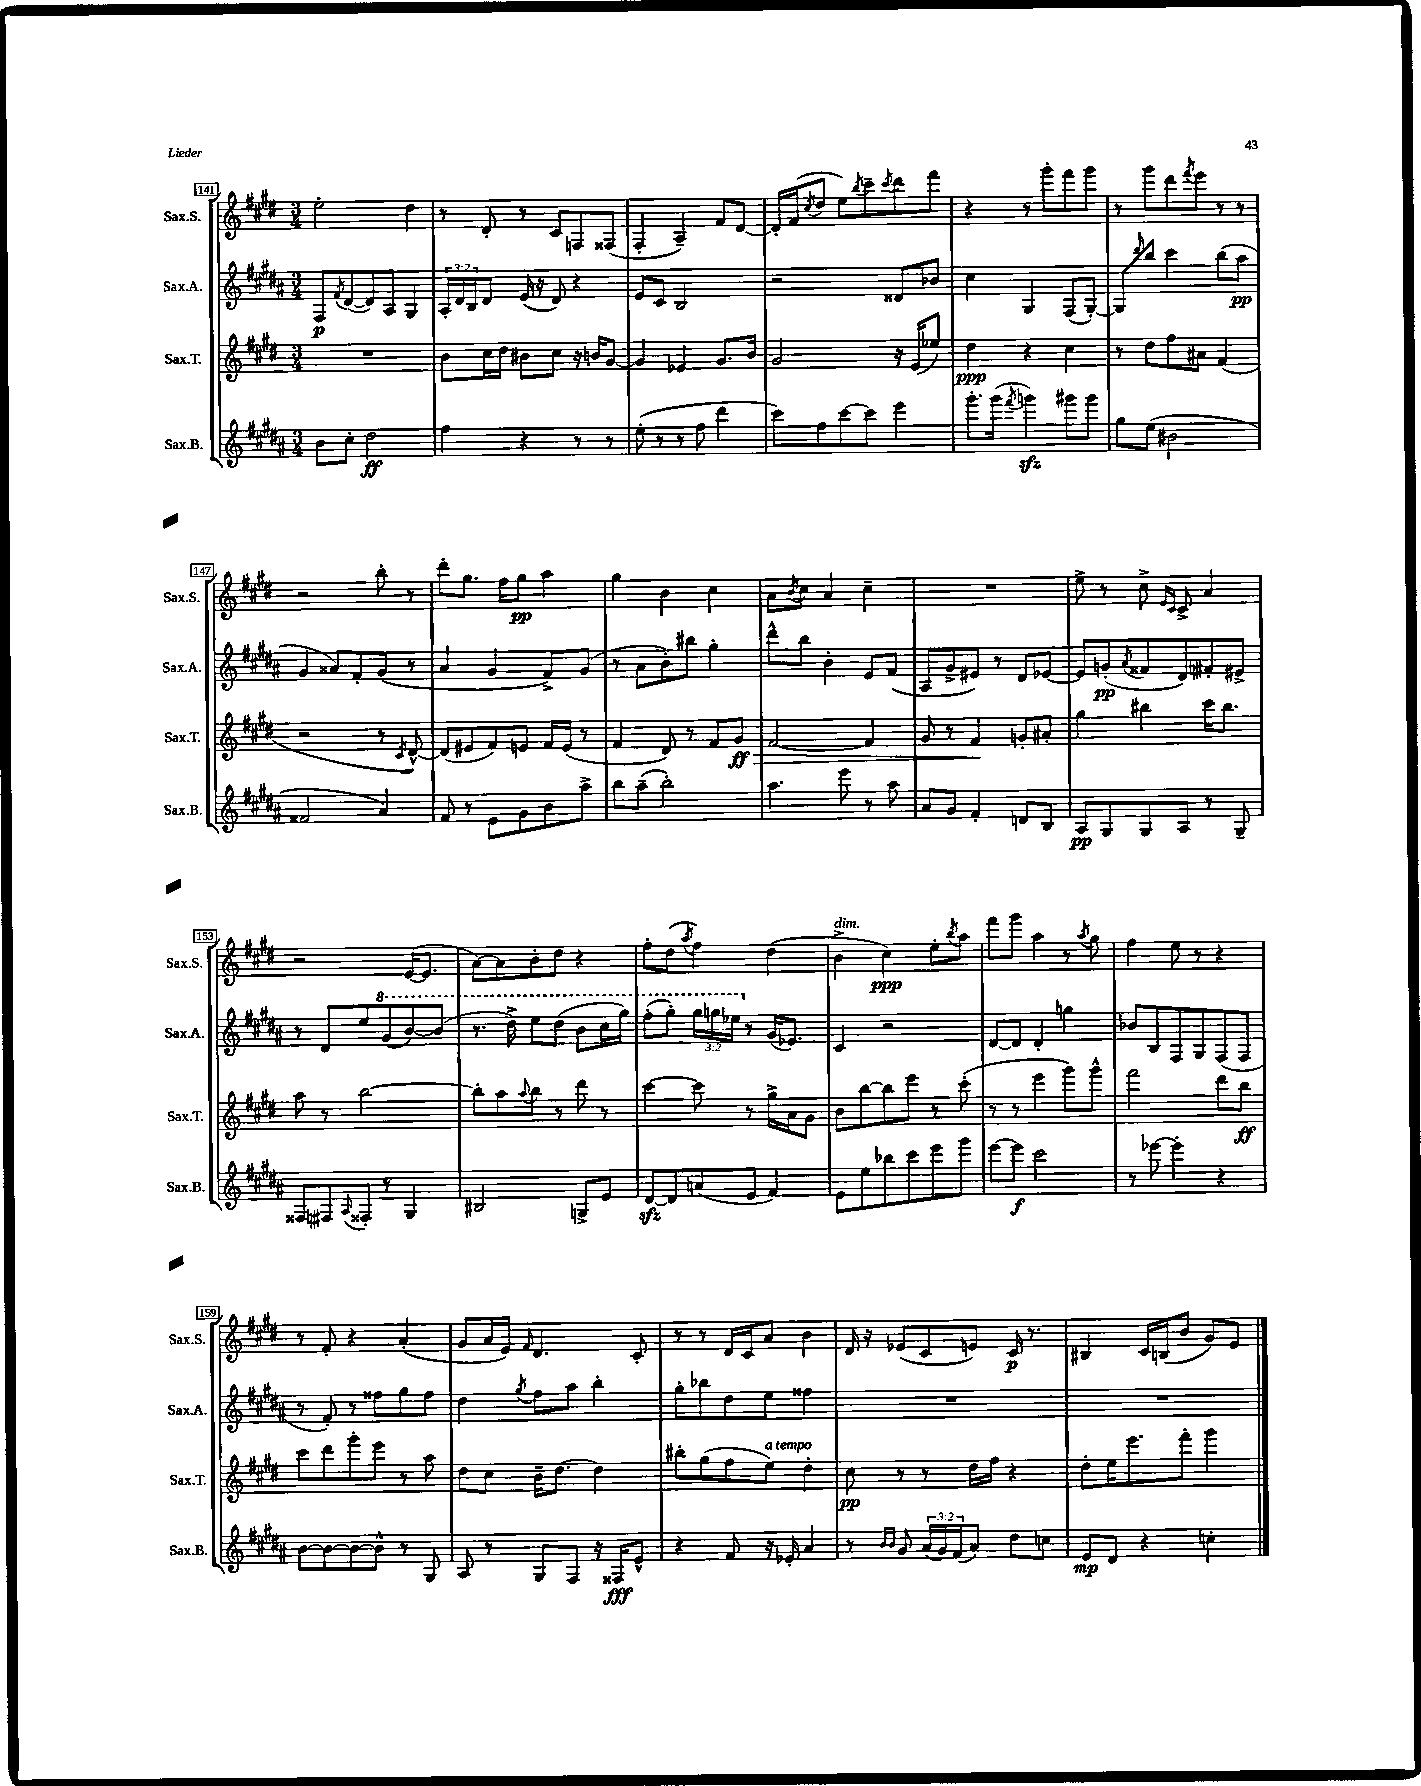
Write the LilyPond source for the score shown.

<<
\new StaffGroup <<
\new Staff = "s0" \with { instrumentName = "Sax.S." shortInstrumentName = "Sax.S." } {
    \clef treble \key e \major \numericTimeSignature \time 3/4
    e''2-. dis''4 |
    r8 dis'8-. r8 cis'8 f8 fisis8( |
    fis4-. a4--) fis'8 dis'8~ |
    dis'16-. fis'16( \acciaccatura { cis''8 } dis''8 e''8) \acciaccatura { b''8 } cis'''8-- \acciaccatura { cis'''8 } dis'''8 fis'''8 |
    r4 r8 gis'''8-. fis'''8 gis'''8 |
    r8 gis'''8 dis'''8 \acciaccatura { fis'''8 } e'''8 r8 r8 |
    r2 b''8-. r8 |
    dis'''8-. gis''8. fis''16 gis''8\pp a''4 |
    gis''4 b'4 cis''4 |
    a'8 \acciaccatura { b'8 } cis''8 a'4 cis''4-- |
    R2. |
    e''8-> r8 cis''8-> \grace { e'16 cis'16 } cis'8-> a'4 |
    r2 e'16~( e'8. |
    a'8~) a'8 b'8-. dis''8 r4 |
    fis''8-. dis''8( \acciaccatura { a''8 } fis''4) dis''4( |
    b'4->^\markup { \italic "dim." } cis''4\ppp) e''8-. \acciaccatura { b''8 } a''8 |
    fis'''8 gis'''8 a''4 r8 \acciaccatura { a''8 } gis''8 |
    fis''4 e''8 r8 r4 |
    r8 fis'8-. r4 a'4-.( |
    gis'8 a'16 e'16) \grace { fis'16 } dis'4. cis'8-. |
    r8 r8 dis'16 cis'16 a'8 b'4 |
    dis'16 r16 ees'8( cis'8 e'8) cis'16\p r8. |
    bis4 cis'16 b16( b'8 gis'8) e'8 \bar "|." |
}
\new Staff = "s1" \with { instrumentName = "Sax.A." shortInstrumentName = "Sax.A." } {
    \clef treble \key b \major \numericTimeSignature \time 3/4 \override Staff.TupletNumber.text = #tuplet-number::calc-fraction-text
    fis8\p \acciaccatura { fis'8 } dis'8~( dis'8) ais8 gis4 |
    \tuplet 3/2 { ais16-. dis'16 b16 } dis'8 e'16( r16 dis'8) r4 |
    e'8 cis'8 b2 |
    r2 disis'8 bes'8 |
    cis''4 gis4 fis8( gis8~-.) |
    gis8 \grace { dis'''16 } b''8 cis'''4 b''8( ais''8\pp |
    gis'4 aisis'8) fis'8-. gis'8( r8 |
    ais'4 gis'4 fis'8->) gis'8( |
    r8 ais'8 b'8-.) bis''8 gis''4-. |
    dis'''8-^ b''8 b'4-. e'8 fis'8( |
    ais8 gis'8-> eis'8) r8 dis'8 ees'8~ |
    ees'8 g'8-.\pp( \acciaccatura { ais'8 } fisis'8 dis'8) fis'8-. eis'8-> |
    r8 dis'8 e''8 \ottava #1 gis''8( b''8~) b''8( |
    r8. dis'''16->) e'''8 dis'''8( b''8 cis'''16 gis'''16) |
    fis'''8-.( gis'''8-.) \tuplet 3/2 { gis'''16 g'''16 ees'''16 \ottava #0 } r8 gis'16( ees'8.) |
    cis'4 r2 |
    dis'8~ dis'8 dis'4-. g''4 |
    bes'8 b8 fis8 gis8 fis8( fis8 |
    r8 fis'8-.) r8 fisis''8 gis''8 fisis''8 |
    dis''4 \acciaccatura { gis''8 } fis''8 ais''8 b''4-. |
    gis''8-. bes''8 dis''8 e''8 fisis''4 |
    R2. |
    R2. \bar "|." |
}
\new Staff = "s2" \with { instrumentName = "Sax.T." shortInstrumentName = "Sax.T." } {
    \clef treble \key e \major \numericTimeSignature \time 3/4
    R2. |
    b'8 cis''16 dis''16 bis'8 cis''8 r16 b'16 gis'8~ |
    gis'4 ees'4 gis'8. b'16 |
    gis'2 r16 e'16( ees''8) |
    dis''4\ppp r4 cis''4 |
    r8 dis''8 fis''8 ais'8 fis'4( |
    r2 r8 \acciaccatura { cis'8 } dis'8~-^) |
    dis'8( eis'8 fis'8) e'8 fis'16 e'16( r8 |
    fis'4 dis'8) r8 fis'8 gis'8\ff\> |
    fis'2~ fis'4 |
    gis'8 r8 fis'4\! g'8-. ais'8-. |
    gis''4 bis''4 cis'''16 bis''8. |
    a''8 r8 b''2~ |
    b''8-. a''8 \appoggiatura { a''8 } b''8 r8 dis'''8 r8 |
    cis'''4~ cis'''8 r8 gis''16-> a'16 gis'8 |
    b'8 b''8~ b''8 e'''8 r8 cis'''8-.( |
    r8 r8 e'''4 gis'''8) gis'''8-^ |
    fis'''2 dis'''8 b''8\ff |
    cis'''8 dis'''8 gis'''8-. e'''8 r8 a''8 |
    dis''8 cis''8 b'16-- dis''8.~ dis''4 |
    bis''8-. gis''8( fis''8 e''8^\markup { \italic "a tempo" }) dis''4-. |
    cis''8\pp r8 r8 dis''16 fis''16 r4 |
    dis''8-. e''16 e'''8. fis'''8-. gis'''4 \bar "|." |
}
\new Staff = "s3" \with { instrumentName = "Sax.B." shortInstrumentName = "Sax.B." } {
    \clef treble \key b \major \numericTimeSignature \time 3/4 \override Staff.TupletNumber.text = #tuplet-number::calc-fraction-text
    b'8 cis''8-. dis''2\ff |
    fis''4 r4 r8 r8 |
    e''8-.( r8 r8 fis''8 dis'''4 |
    cis'''8) fis''8 cis'''8~ cis'''8 e'''4 |
    gis'''8.-. gis'''16( \acciaccatura { fis'''8 } g'''4\sfz) gis'''8 gis'''8 |
    gis''8 e''8( bis'2 |
    fisis'2 ais'4) |
    fis'8 r8 e'8 gis'8 b'8 ais''8-> |
    b''8 ais''8--( b''2-.) |
    ais''4. e'''8 r8 ais''8 |
    ais'8 gis'8 fis'4-. d'8 b8 |
    ais8\pp gis8 gis8 ais8 r8 gis8-- |
    fisis8 fis8 \appoggiatura { ais8 } fisis8-. r8 gis4 |
    bis2 g8-> e'8 |
    dis'8~\sfz dis'8 a'8( e'8 fis'4) |
    e'8 e''8 bes''8 cis'''8 e'''8 gis'''8 |
    e'''8~ e'''8\f cis'''2 |
    r8 ees'''8~ ees'''4-. r4 |
    b'8~ b'8~ b'8~ b'8-^ r8 gis8 |
    ais8 r8 gis8 fis8 r16 fisis16\fff e'8-^ |
    r4 fis'8 r16 ees'16-. ais'4 |
    r8 \grace { b'16 b'16 } gis'8 \tuplet 3/2 { ais'16( gis'16) fis'16( } ais'8) dis''8 c''8 |
    e'8\mp dis'8 r4 c''4-. \bar "|." |
}
>>
>>
\layout { \context { \Score currentBarNumber = #141 \override BarNumber.stencil = #(make-stencil-boxer 0.1 0.3 ly:text-interface::print) } }
